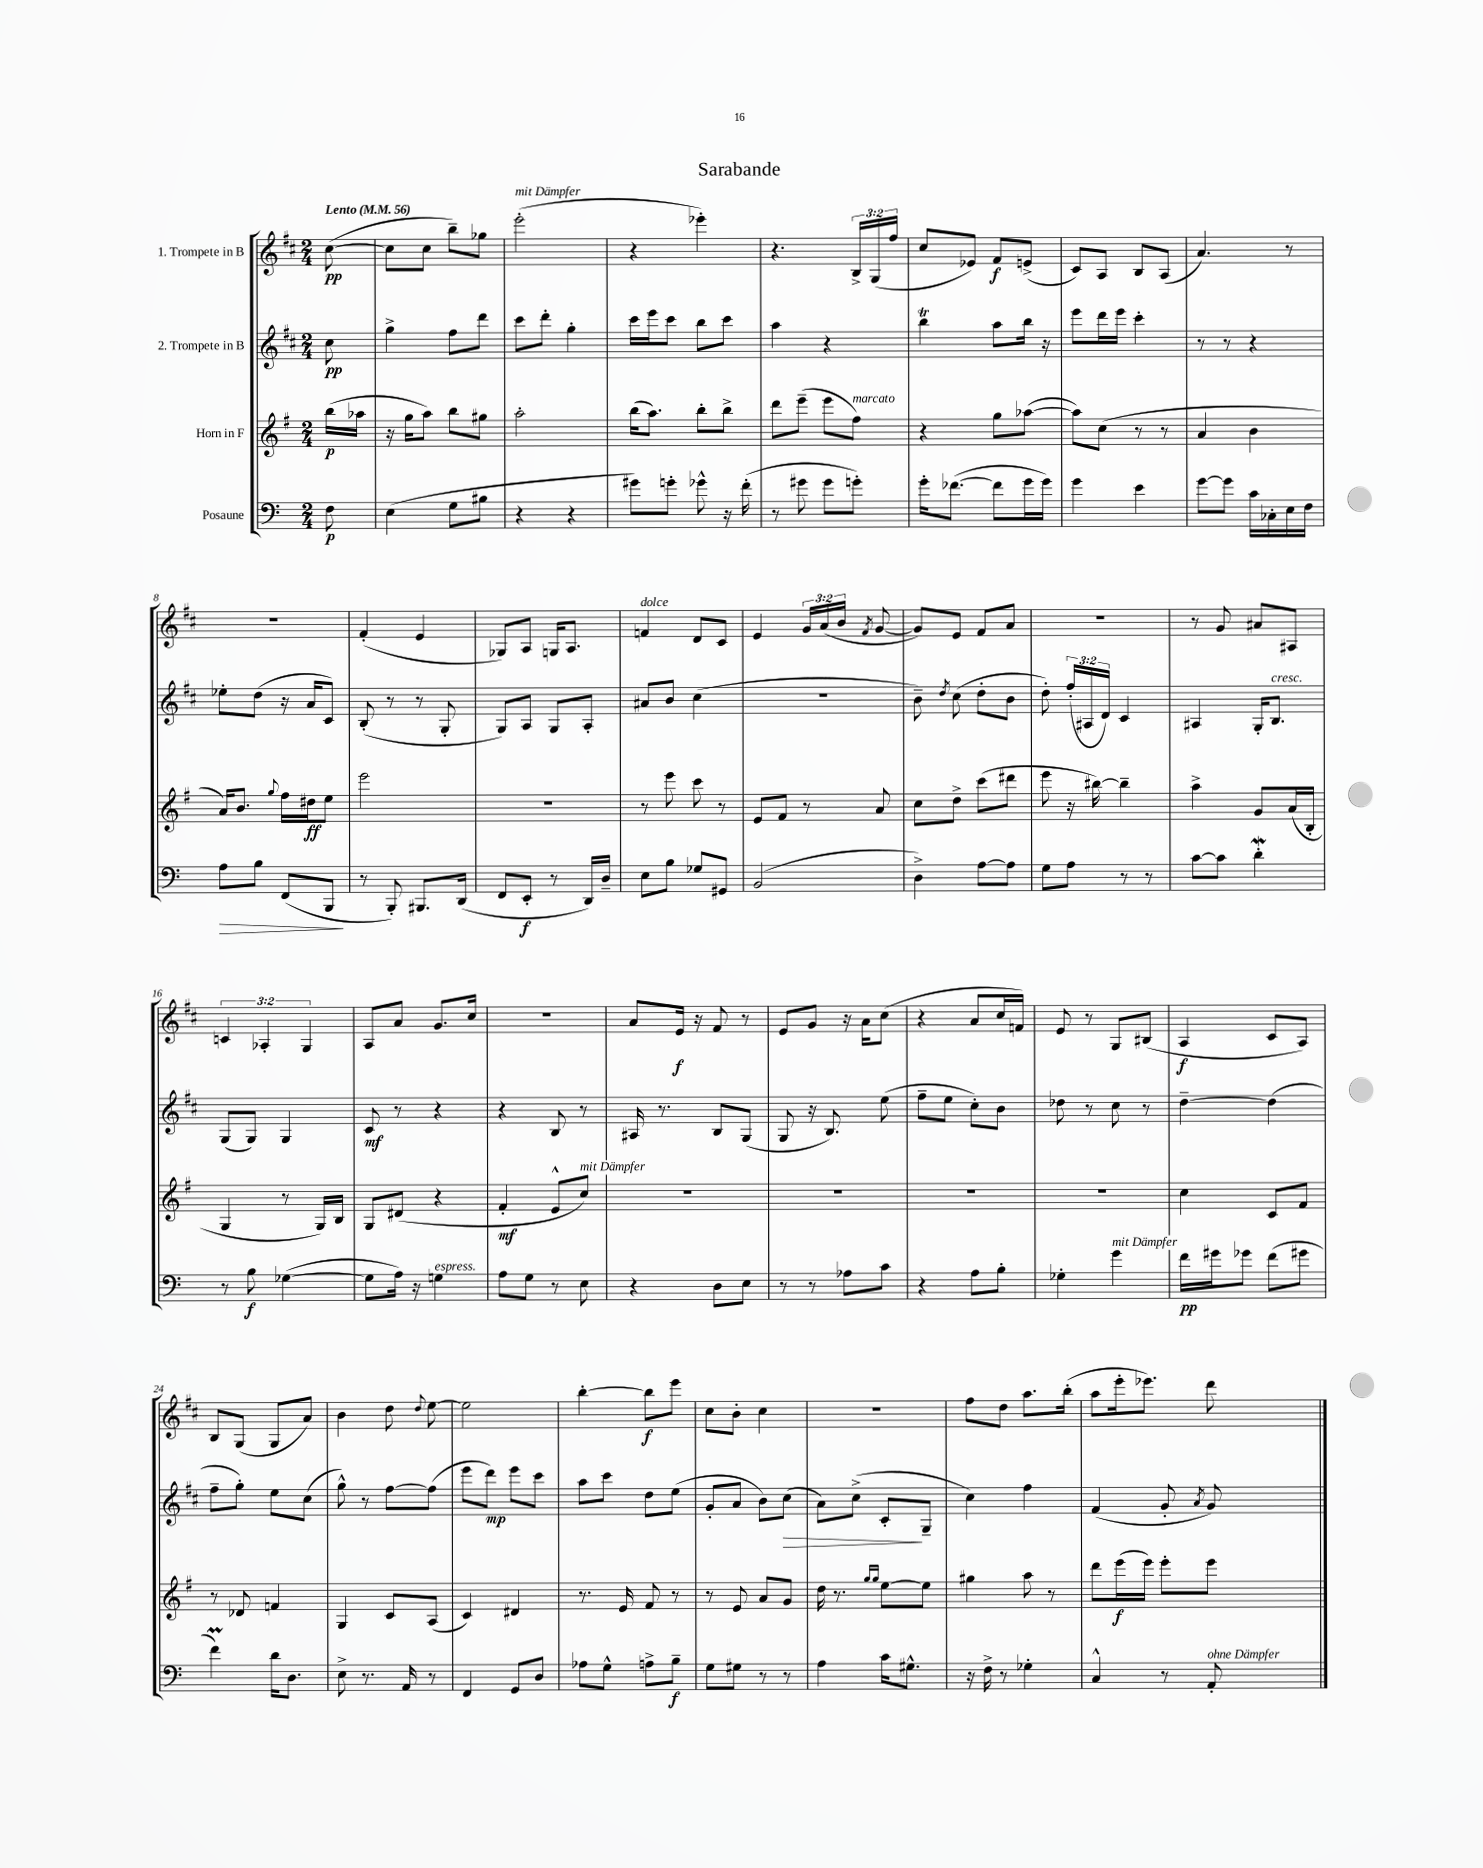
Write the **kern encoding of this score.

**kern	**kern	**kern	**kern
*staff4	*staff3	*staff2	*staff1
*clefF4	*clefG2	*clefG2	*clefG2
*k[]	*k[f#]	*k[f#c#]	*k[f#c#]
*M2/4	*M2/4	*M2/4	*M2/4
*MM56	*MM56	*MM56	*MM56
8F\	(16bb\LL	8cc#\	([8cc#\
.	16aa-\JJ	.	.
=	=	=	=
(4E\	16r	4gg^\	8cc#\]L
.	16gg\LK	.	.
.	8aa\J)	.	8cc#\J
8G\L	8bb\L	8ff#\L	8bb~\L)
8B#\J	8gg#\J	8ddd\J	8gg-\J
=	=	=	=
4r	2aa'\	8ccc#\L	(2eee'\
.	.	8ddd'\J	.
4r	.	4gg'\	.
=	=	=	=
8g#\L)	(16bb\LK	16ccc#\LL	4r
.	8.aa\J)	16eee\J	.
8g'\J	.	8ccc#\J	.
8g-^^\	8bb'\L	8bb\L	4eee-'\)
16r	8bb^\J	8ccc#\J	.
(16f'\	.	.	.
=	=	=	=
8r	8ddd\L	4aa\	4.r
8g#\	(8eee~\J	.	.
8g#\L	8eee\L	4r	.
8g'\J)	8ff#\J)	.	24B^/LL
.	.	.	(24G/
.	.	.	24ff#/JJ
=	=	=	=
16g'\LK	4r	4bb\	8cc#/L
([8.f-\J	.	.	.
.	.	.	8e-/J)
8f-\]L	8gg\L	8aa\L	8f#/L
16g\L	([8aa-\J	16bb\Jk	(8e^/J
16g\JJ)	.	16r	.
=	=	=	=
4g\	8aa-\]L)	8eee\L	8c#/L)
.	(8cc\J	16ddd\L	8A/J
.	.	16eee\JJ	.
4e\	8r	4ccc#'\	8B/L
.	8r	.	(8A/J
=	=	=	=
[8g\L	4a/	8r	4.a/)
8g\]J	.	8r	.
16c\LL	4b\	4r	.
16C-'\	.	.	.
16E\	.	.	8r
16F\JJ	.	.	.
=	=	=	=
8A\L	16a/LK)	8ee-'\L	2r
.	8.b/J	.	.
8B\J	.	(8dd\J	.
.	8qqgg/	.	.
(8FF/L	16ff#\LL	16r	.
.	16dd#\J	16a/LK	.
8BBB/J	8ee\J	8c#/J)	.
=	=	=	=
8r	2eee\	(8B'/	(4f#'/
8BBB'/)	.	8r	.
8.BBB#/L	.	8r	4e/
.	.	8G'/	.
(16DD/Jk	.	.	.
=	=	=	=
8FF/L	2r	8G/L)	8G-/L)
8EE'/J	.	8A/J	8A/J
8r	.	8G/L	16G/LK
.	.	.	8.A/J
16DD/LL)	.	8A'/J	.
16D~/JJ	.	.	.
=	=	=	=
8E\L	8r	8a#/L	4f/
8B\J	8eee\	8b/J	.
8G-/L	8ccc\	(4cc#\	8d/L
8GG#/J	8r	.	8c#/J
=	=	=	=
(2BB/	8e/L	2r	4e/
.	8f#/J	.	.
.	8r	.	24g/LL
.	.	.	(24a/
.	.	.	24b/JJ
.	.	.	8qf#/
.	8a/	.	[8g/
=	=	=	=
4D^\)	8cc\L	8b~\)	8g/]L)
.	.	8qdd/	.
.	8dd^\J	(8cc#\	8e/J
[8A\L	(8ccc\L	8dd'\L	8f#/L
8A\]J	8ddd#\J	8b\J	8a/J
=	=	=	=
8G\L	8eee\	8dd'\)	2r
8A\J	16r	(24ff#'/LL	.
.	.	24A#/	.
.	[16bb#\)	.	.
.	.	24d/JJ)	.
8r	4bb#~\]	4c#/	.
8r	.	.	.
=	=	=	=
[8c\L	4aa^\	4A#/	8r
8c\]J	.	.	8g/
4d'\	8g/L	16G'/LK	8a#/L
.	.	8.B/J	.
.	(16a/L	.	8A#/J
.	16B'/JJ	.	.
=	=	=	=
8r	4G/	(8G/L	6c/
8B\	.	8G/J)	.
.	.	.	6A-'/
([4G-\	8r	4G/	.
.	.	.	6G/
.	16G/LL)	.	.
.	16B/JJ	.	.
=	=	=	=
8G-\]L	8G/L	8c#/	8A/L
16A\Jk)	(8d#/J	8r	8a/J
16r	.	.	.
4G\	4r	4r	8.g/L
.	.	.	16cc#/Jk
=	=	=	=
8A\L	4f#'/	4r	2r
8G\J	.	.	.
8r	8e^^/L	8B/	.
8E\	8cc/J)	8r	.
=	=	=	=
4r	2r	16A#/	8a/L
.	.	8.r	.
.	.	.	16e/Jk
.	.	.	16r
8D\L	.	8B/L	8f#/
8E\J	.	(8G/J	8r
=	=	=	=
8r	2r	8G/	8e/L
8r	.	16r	8g/J
.	.	8.B/)	.
8A-\L	.	.	16r
.	.	.	16a\LK
8c\J	.	(8ee\	(8cc#\J
=	=	=	=
4r	2r	8ff#~\L	4r
.	.	8ee\J	.
8A\L	.	8cc#'\L)	8a/L
8B'\J	.	8b\J	16cc#/L
.	.	.	16f/JJ)
=	=	=	=
4G-'\	2r	8dd-\	8e/
.	.	8r	8r
4g\	.	8cc#\	8G/L
.	.	8r	(8B#/J
=	=	=	=
16f\LL	4cc\	[4dd~\	4A/
16g#\J	.	.	.
8g-\J	.	.	.
(8f\L	8c/L	(4dd\]	8c#/L
8g#\J	8f#/J	.	8A/J)
=	=	=	=
4f\)	8r	8ff#~\L	8B/L
.	8d-/	8gg'\J)	(8G/J
16d\LK	4f/	8ee\L	8G/L
8.D\J	.	.	.
.	.	(8cc#\J	8a/J)
=	=	=	=
8E^\	4G/	8gg^^\)	4b\
8.r	.	8r	.
.	8c/L	[8ff#\L	8dd\
16AA/	.	.	.
.	.	.	8qqdd/
8r	(8A/J	(8ff#\]J	[8ee\
=	=	=	=
4FF/	4c/)	8eee\L	2ee\]
.	.	8ddd\J)	.
8GG/L	4d#/	8eee\L	.
8D/J	.	8ccc#\J	.
=	=	=	=
8A-\L	8.r	8aa\L	[4bb'\
8G^^\J	.	8ccc#\J	.
.	16e/	.	.
8A^\L	8f#/	8dd\L	8bb\]L
8B~\J	8r	(8ee\J	8eee\J
=	=	=	=
8G\L	8r	8g'/L	8cc#\L
8G#\J	8e/	8a/J	8b'\J
8r	8a/L	8b\L)	4cc#\
8r	8g/J	(8cc#\J	.
=	=	=	=
4A\	16dd\	8a\L)	2r
.	8.r	.	.
.	.	(8cc#^\J	.
.	16qqgg/LL	.	.
.	16qqgg/JJ	.	.
16c\LK	[8ee\L	8c#'/L	.
8.G#^^\J	.	.	.
.	8ee\]J	8G~/J	.
=	=	=	=
16r	4gg#\	4cc#\)	8ff#\L
16F^\	.	.	.
8r	.	.	8dd\J
4G-'\	8aa\	4ff#\	8.aa\L
.	8r	.	.
.	.	.	(16bb'\Jk
=	=	=	=
4C^^/	8ddd\L	(4f#/	8aa\L
.	(16eee\L	.	16eee'\k
.	16eee\JJ)	.	8.eee-\J)
8r	8eee'\L	8g'/	.
.	.	8qa/	.
8AA'/	8eee\J	8g/)	8ddd\
==	==	==	==
*-	*-	*-	*-
